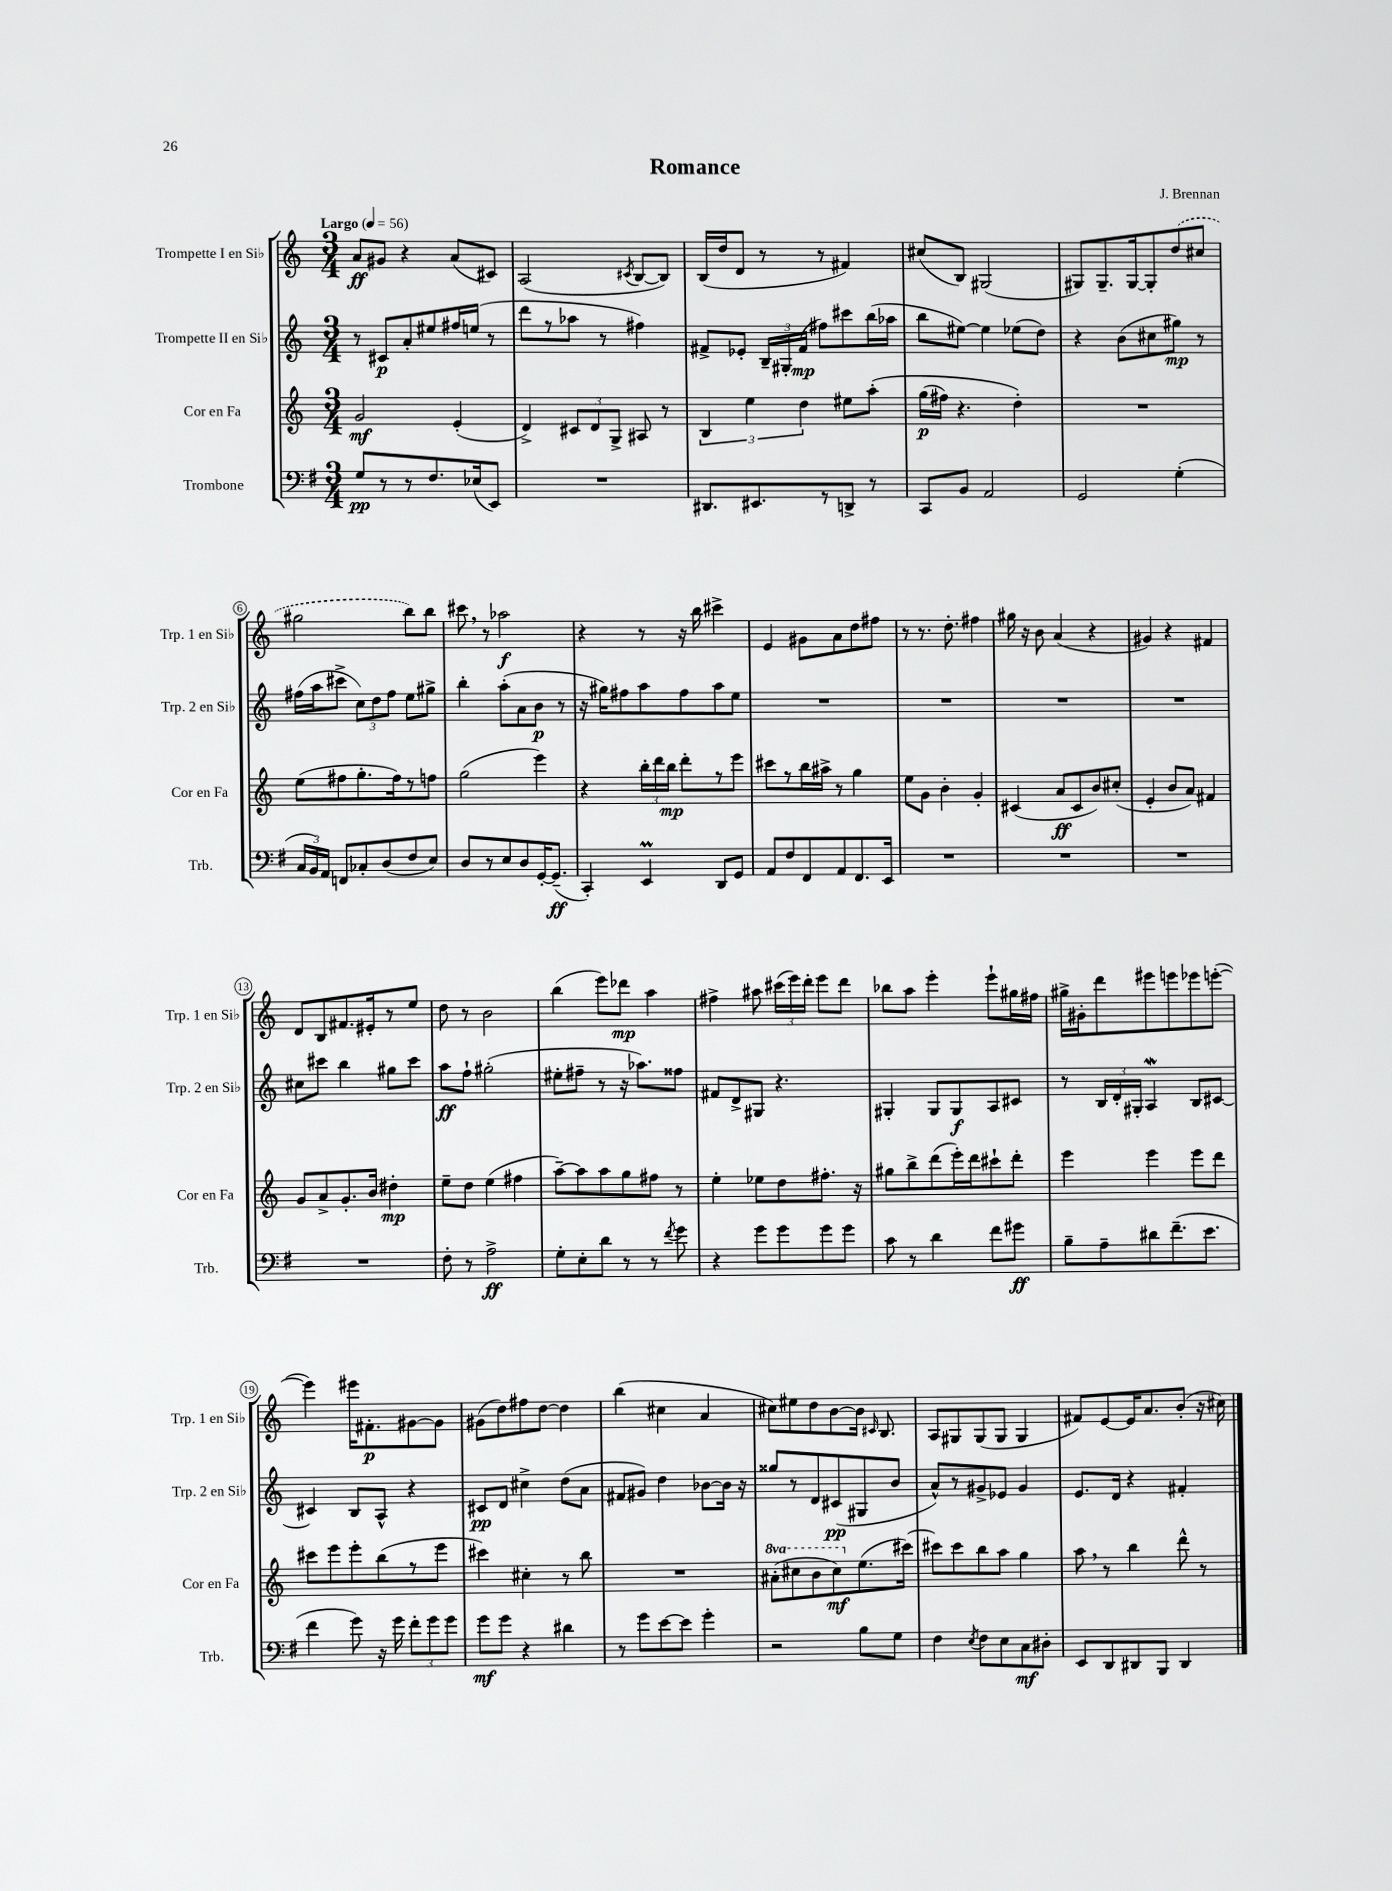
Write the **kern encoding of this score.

**kern	**kern	**kern	**kern
*staff4	*staff3	*staff2	*staff1
*clefF4	*clefG2	*clefG2	*clefG2
*k[f#]	*k[]	*k[]	*k[]
*M3/4	*M3/4	*M3/4	*M3/4
*MM56	*MM56	*MM56	*MM56
8G	2g	8r	8a
8r	.	8c#	8g#
8r	.	8a'	4r
8.F#	.	8ee#	.
.	(4e'	16ff#	(8a
(16E-	.	(16ee	.
8EE)	.	8r	8c#)
=	=	=	=
2.r	4d^)	8ddd	(2A
.	.	8r	.
.	12c#	8aa-	.
.	12d	.	.
.	.	8r	.
.	12G^	.	.
.	.	.	8qc#
.	8A#	4ff#)	[8B
.	8r	.	8B])
=	=	=	=
8.DD#	6B	8f#^	(16B
.	.	.	16dd
.	.	8e-'	8d
.	6ee	.	.
8.EE#	.	.	.
.	.	24B~	8r
.	.	24G#'	.
.	6dd	(24f#	.
8r	.	8ff#)	8r
8DD^	8ee#	8ccc#	4f#)
8r	&(8aa'	(16bb	.
.	.	16aa-	.
=	=	=	=
8CC	(16gg	8bb	(8cc#
.	16ff#)	.	.
8BB	4.r	[8ee#)	8B)
2AA	.	4ee#]	(2G#
.	4dd'&)	(8ee-	.
.	.	8dd)	.
=	=	=	=
2GG	2.r	4r	8G#)
.	.	.	8.G#~
.	.	(8b	.
.	.	.	[16G#
.	.	8cc#	8G#']
(4G'	.	8gg#)	(8dd
.	.	8r	8cc#
=	=	=	=
24C	(8ee	(16ff#	2gg#
24BB)	.	.	.
.	.	16aa	.
24AA	.	.	.
8FF	8ff#	8ccc#^	.
8C-'	8.gg'	12cc)	.
.	.	12dd	.
(8D	.	.	.
.	.	12ff#	.
.	16ff#)	.	.
8F#	8r	8ee	8bb)
8E)	8ff	8gg#^	8bb
=	=	=	=
8D	(2gg	4bb'	8ccc#
8r	.	.	8r
8E	.	(8aa'	2aa-
8D	.	8a	.
[16GG'	4eee)	8b	.
(8.GG~]	.	.	.
.	.	8r	.
=	=	=	=
4CC')	4r	16r	4r
.	.	16gg#)	.
.	.	8ff#	.
4EE	24bb'	8aa	8r
.	24ddd	.	.
.	24bb	.	.
.	8ddd'	8ff#	16r
.	.	.	16bb
8DD	8r	8aa	4ccc#^
8GG	8eee	8ee	.
=	=	=	=
8AA	8ccc#	2.r	4e
8F#	8r	.	.
8FF#	16bb	.	8g#
.	16aa#^	.	.
8AA	8r	.	8a
8.FF#	4gg	.	8dd
.	.	.	8ff#
16EE	.	.	.
=	=	=	=
2.r	8ee	2.r	8r
.	8g	.	8.r
.	4b'	.	.
.	.	.	8.dd'
.	4g'	.	4ff#
=	=	=	=
2.r	(4c#	2.r	16gg#
.	.	.	16r
.	.	.	8b
.	8a	.	(4a
.	8c#	.	.
.	8b)	.	4r
.	(8cc#'	.	.
=	=	=	=
2.r	4e'	2.r	4g#)
.	8b	.	4r
.	8a)	.	.
.	4f#	.	4f#
=	=	=	=
2.r	8g	8cc#	8d
.	8a^	8ccc#	8B
.	8.g'	4bb	8.f#
.	16b	.	16e#'
.	4dd#'	8gg#	8r
.	.	8ccc#	8ee
=	=	=	=
8F#'	8ee~	8aa	8dd
8r	8dd	8ff`	8r
2A^	(4ee	(2gg#'	2b
.	4ff#	.	.
=	=	=	=
8G'	[8aa~)	8ee#'	(4bb
8E'	8aa]	8ff#~	.
8d	8aa	8r	8eee)
8r	8gg	16r	8ddd-
.	.	8.aa-)	.
8r	8ff#	.	4aa
8qf#	.	.	.
8g	8r	8ff##	.
=	=	=	=
4r	4ee'	8f#	4ff#^
.	.	8d^	.
8g	8ee-	8G#	8aa#
8g	8dd	4.r	(24ccc#
.	.	.	24eee)
.	.	.	24ddd'
8g	8.ff#'	.	8eee
8g	.	.	8ddd
.	16r	.	.
=	=	=	=
8c	8gg#	4G#'	8bb-
8r	8bb^	.	8aa
4d	(8ddd	8G#	4eee'
.	16eee')	8G#	.
.	16ddd	.	.
8f#	8ccc#`	8A	8eee`
8g#	8ddd'	8c#	16gg#
.	.	.	16ff#
=	=	=	=
8B~	4eee	8r	16gg#^
.	.	.	16g#'
8A~	.	24B	8ddd
.	.	24d'	.
.	.	24G#'	.
8d#	4eee	4A	8eee#
(8.f#~	.	.	8eee
.	8eee	8B	8eee-
8.e	.	.	.
.	8ddd	[8c#	([8eee'
=	=	=	=
4f#	8ccc#	4c#]	4eee])
.	8eee	.	.
8g)	8eee'	8B	16eee#
.	.	.	8.f#'
16r	(8bb	8A^^	.
16g	.	.	.
12f#'	8r	4r	[8g#
12g	.	.	.
.	8eee	.	8g#]
12g	.	.	.
=	=	=	=
8g	4ccc#)	8c#	(8g#
8g	.	8d	8dd)
4r	4cc#'	4cc#^	8ff#
.	.	.	[8dd
4d#	8r	(8dd	4dd]
.	8bb	8a	.
=	=	=	=
8r	2.r	8f#	(4bb
8g	.	8g#)	.
[8e	.	4dd	4cc#
8e]	.	.	.
4g'	.	[8b-	4a
.	.	16b-]	.
.	.	16r	.
=	=	=	=
2r	(8aa#'	8gg##	8cc#)
.	8ccc#	8r	8ee#
.	8bb	8d	8dd
.	8ccc#)	(8c#	[8b
8B	(8.ee	8G#	16b]
.	.	.	16qqc#
.	.	.	8.B
8G	.	8b	.
.	[16ccc#)	.	.
=	=	=	=
4F#	8ccc#]	8a^^)	8A
.	8ccc#	8r	8G#
8qE	.	.	.
8F#	8bb	8g#^	(8G#
8E	8aa	8e-	8G#
8C	4gg	4g#	4G#
8D#'	.	.	.
=	=	=	=
8EE	8aa	8.e	8f#)
8DD	8r	.	[8e
.	.	16d	.
8DD#	4bb	4r	16e]
.	.	.	8.a
8BBB	.	.	.
4DD#	8ddd^^	4f#'	(8b'
.	8r	.	16r
.	.	.	16cc#)
==	==	==	==
*-	*-	*-	*-
